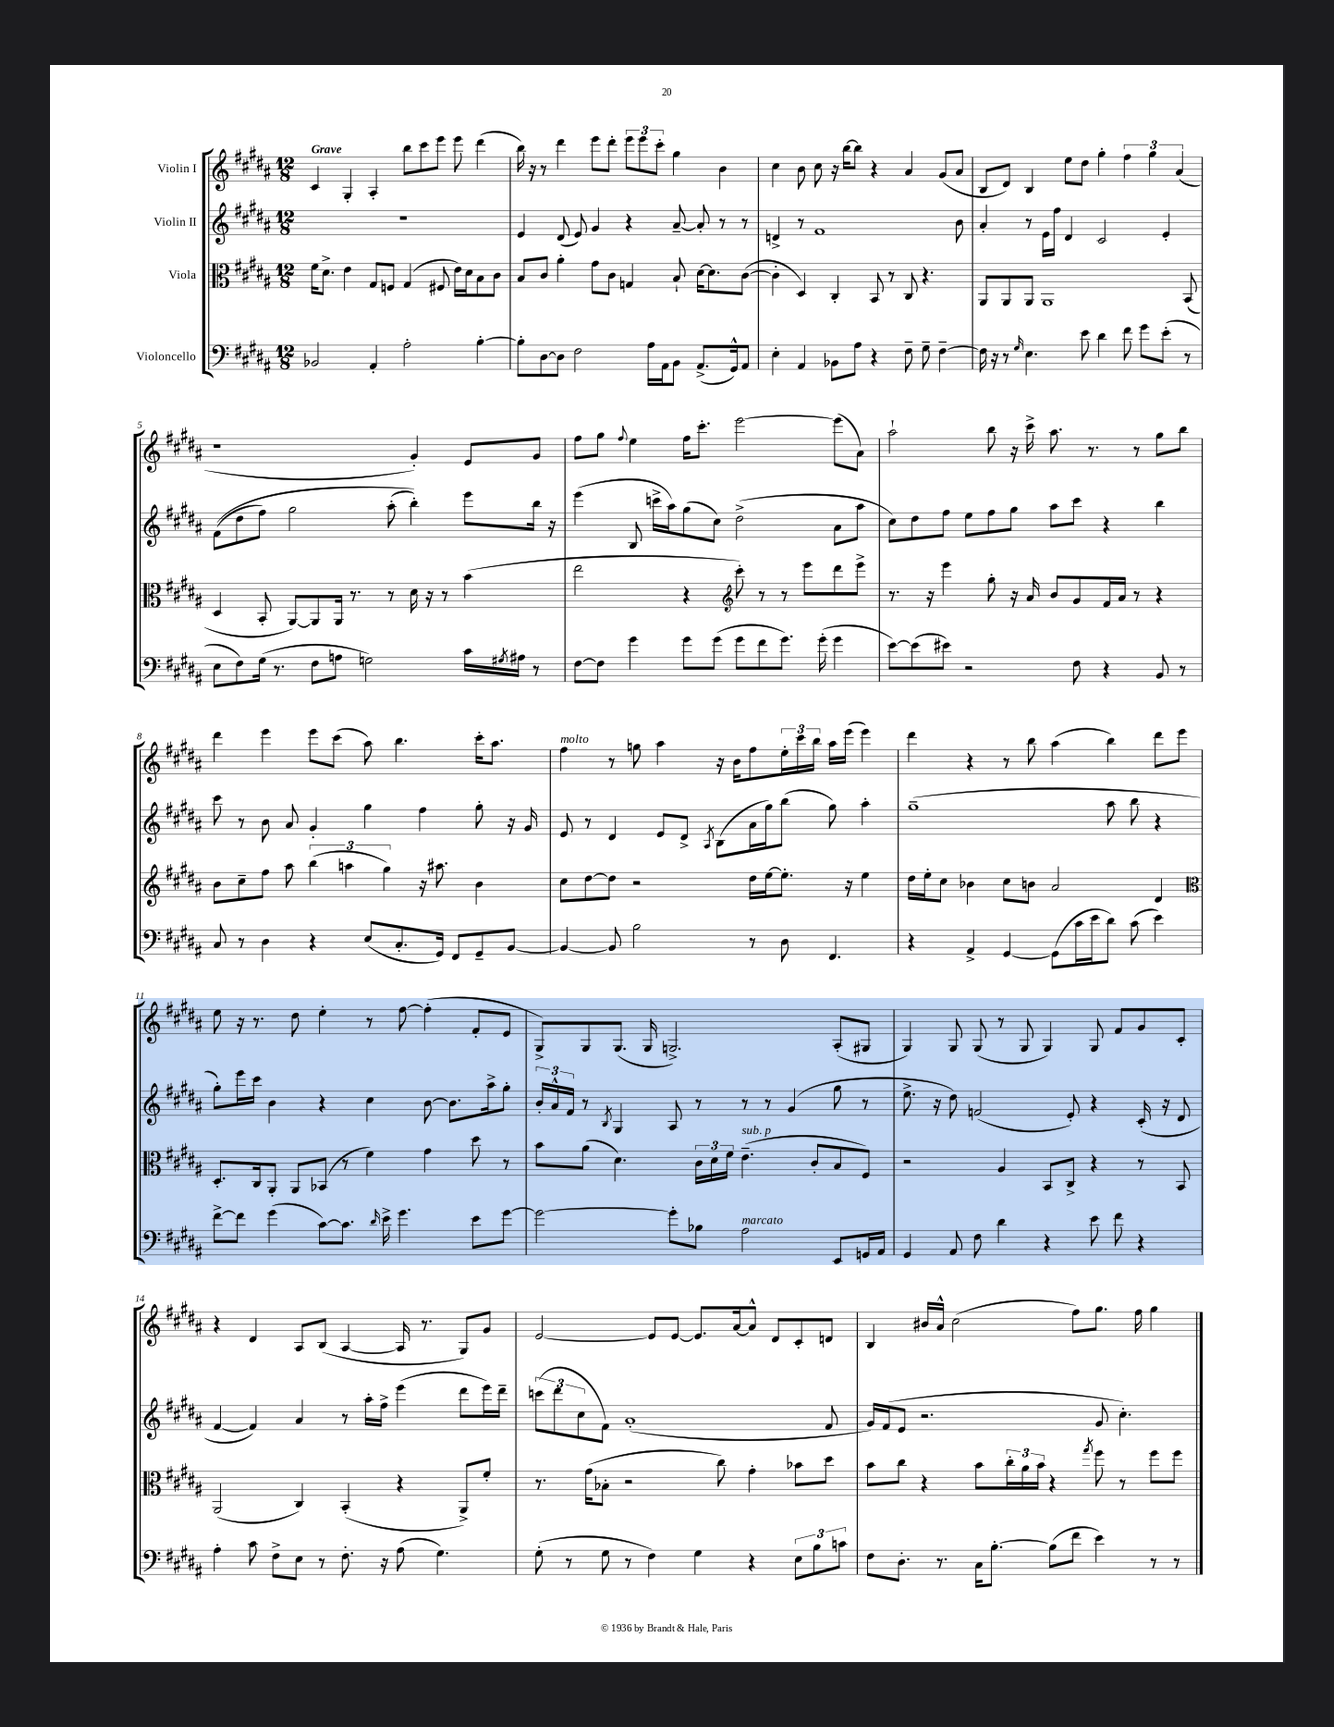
<<
\new StaffGroup <<
\new Staff = "s0" \with { instrumentName = "Violin I" } {
    \clef treble \key b \major \numericTimeSignature \time 12/8 \tempo "Grave"
    cis'4 gis4-. ais4-. b''8 cis'''8 e'''8 e'''8 dis'''4( |
    b''16) r16 r8 dis'''4 e'''8 dis'''8-. \tuplet 3/2 { e'''8 e'''8 cis'''8-. } gis''4 b'4 |
    cis''4 b'8 cis''8 r16 b''16~ b''8 r4 ais'4 gis'8( ais'8 |
    b8 dis'8) b4 e''8 dis''8 gis''4-. \tuplet 3/2 { fis''4 gis''4 ais'4( } |
    r1 gis'4-.) e'8 gis'8 |
    fis''8 gis''8 \appoggiatura { fis''8 } e''4 fis''16 cis'''8.-. e'''2~ e'''8( ais'8) |
    ais''2-! b''8 r16 cis'''16-> ais''8. r8. r8 gis''8 b''8 |
    dis'''4 e'''4 e'''8 cis'''8( ais''8) b''4. cis'''16-. ais''8. |
    fis''4^\markup { \italic "molto" } r8 g''8 ais''4 r16 b'16 fis''8 \tuplet 3/2 { e''16-. cis'''16 b''16 } ais''16 e'''16( e'''4) |
    dis'''4 r4 r8 b''8 ais''4( b''4) dis'''8 e'''8 |
    e''8 r16 r8. dis''8 e''4-. r8 fis''8~ fis''4-.( fis'8-. e'8 |
    gis8->) gis8 gis8.( gis16 g2.->) ais8-.( gis8 |
    gis4) gis8 gis8( r8 gis8 gis4) gis8 fis'8 gis'8 cis'8-. |
    r4 dis'4 ais8 b8( ais4~ ais16 r8. gis8) gis'8 |
    e'2~ e'8 e'8~ e'8. ais'16~ ais'8-^ dis'8 cis'8-. d'8 |
    b4 bis'16 ais'16-^ cis''2( fis''8) gis''8. fis''16 gis''4 \bar "|." |
}
\new Staff = "s1" \with { instrumentName = "Violin II" } {
    \clef treble \key b \major \numericTimeSignature \time 12/8
    R1. |
    e'4 dis'8( e'8) gis'4 r4 ais'8~-- ais'8-. r8 r8 |
    d'4-> r8 fis'1 b'8 |
    ais'4-. r8 e'16 fis''16 dis'4 cis'2 e'4-. |
    fis'8(\( dis''8 fis''8) gis''2 ais''8-.( b''4-.)\) e'''8 b''16 r16 |
    e'''4( b8 c'''16-> ais''16) gis''8( cis''8) dis''2->( ais'8 ais''8 |
    cis''8) dis''8 fis''8 e''8 fis''8 gis''8 ais''8 cis'''8 r4 b''4 |
    cis'''8 r8 b'8 ais'8 gis'4-. gis''4 fis''4 gis''8-. r16 gis'16 |
    e'8 r8 dis'4 e'8 dis'8-> \acciaccatura { ais8 } b8( ais'16 gis''16) b''8( gis''8) ais''4-. |
    gis''1--( ais''8 b''8 r4 |
    gis''8-.) e'''16 cis'''16 b'4 r4 cis''4 b'8~ b'8. ais''16-> gis''8-. |
    \tuplet 3/2 { b'16-. ais'16-^ fis'16 } r8 \acciaccatura { b8 } gis4 ais8 r8 r8 r8 gis'4( gis''8 r8 |
    e''8.-> r16 dis''8) f'2( e'8-.) r4 cis'16-.( r16 dis'8 |
    fis'4~ fis'4) ais'4 r8 ais''16-. fis''16-> e'''4( dis'''8 e'''16) dis'''16-- |
    \tuplet 3/2 { c'''8( dis'''8 cis''8 } fis'8) ais'1-.( fis'8 |
    gis'16) fis'16( e'8 r2. gis'8 cis''4.-.) \bar "|." |
}
\new Staff = "s2" \with { instrumentName = "Viola" } {
    \clef alto \key b \major \numericTimeSignature \time 12/8
    fis'16 dis'8.-> e'4 gis8 f8 gis4( fis8 e'16) dis'16 b8 cis'8 |
    b8 cis'8 ais'4-. gis'8 cis'8 g4 b8-! dis'16~ dis'8. cis'8~( |
    cis'4-. dis4) cis4-. b,8 r8 cis8 r4. |
    ais,8 ais,8 ais,8 ais,1 b,8( |
    dis4 b,8-. ais,8~) ais,8 ais,16 r8. r8 dis'16 r16 r8 b'4( |
    e''2 r4 \clef treble cis'''8-.) r8 r8 e'''8 dis'''8 e'''8-> |
    r8. r16 e'''4 gis''8-. r16 ais'16 b'8 gis'8 fis'16 ais'16 r8 r4 |
    b'8 cis''8-- fis''8 ais''8 \tuplet 3/2 { b''4( a''4 gis''4) } r16 ais''8. b'4 |
    cis''8 dis''8~ dis''8 r2 dis''16 e''16~ e''8.-. r16 e''4 |
    dis''16 e''16-. cis''8 bes'4 cis''8 b'8 ais'2 dis'4 |
    \clef alto dis8.-. cis16 ais,8-. ais,8 bes,8( r8 fis'4) gis'4 dis''8 r8 |
    b'8 ais'8( dis'4.) \tuplet 3/2 { cis'16 dis'16 fis'16 } e'4.--^\markup { \italic "sub. p" }( cis'8-. b8 fis8) |
    r2 ais4 b,8 cis8-> r4 r8 b,8 |
    ais,2( cis4) b,4-.( r4 ais,8->) fis'8-. |
    r8. gis'16( bes8-. r2 cis''8) gis'4-. bes'8 dis''8 |
    b'8 cis''8 r4 b'8 \tuplet 3/2 { cis''16-. ais'16 b'16 } r4 \acciaccatura { gis''8 } fis''8 r8 fis''8 fis''8 \bar "|." |
}
\new Staff = "s3" \with { instrumentName = "Violoncello" } {
    \clef bass \key b \major \numericTimeSignature \time 12/8
    bes,2 ais,4-. ais2-. b4~-. |
    b8-. dis8~ dis8 fis2 ais16 ais,16 b,8 ais,8.->( gis,16-^) ais,8 |
    e4-. ais,4 bes,8 ais8 r4 fis8-- gis8-- fis4~-- |
    fis16 r16 r8 \grace { gis16 } e4. e'8 dis'4 fis'8 gis'8 e'8-.( r8 |
    e8 fis8) gis16( r8. fis8 a8 g2) cis'16 \acciaccatura { gis8 } ais16 r8 |
    fis8~ fis8 gis'4 gis'8 gis'8( gis'8 fis'8 gis'8.) gis'16-.( gis'4 |
    e'8~) e'8( eis'8) r2 fis8 r4 b,8 r8 |
    cis8 r8 dis4 r4 e8( cis8.-. gis,16) fis,8 gis,8-- b,8~ |
    b,4~ b,8 b2 r8 dis8 fis,4. |
    r4 ais,4-> gis,4~ gis,8( cis'16 e'16 dis'8) cis'8( e'4) |
    fis'8~-> fis'8 gis'4( cis'8~) cis'8. \grace { dis'16 } e'16-> gis'4. e'8 gis'8~ |
    gis'2~ gis'8-. bes8 ais2^\markup { \italic "marcato" } e,8 g,16 ais,16 |
    gis,4 ais,8 fis8 dis'4 r4 e'8 fis'8 r4 |
    ais4-. cis'8 fis8-> e8 r8 fis8.-. r16 ais8( gis4.) |
    gis8-.( r8 gis8 r8 fis4) gis4 r4 \tuplet 3/2 { e8 b8 c'8 } |
    fis8 dis8.-. r8. cis16 b8.~-. b8( fis'8 e'4) r8 r8 \bar "|." |
}
>>
>>
